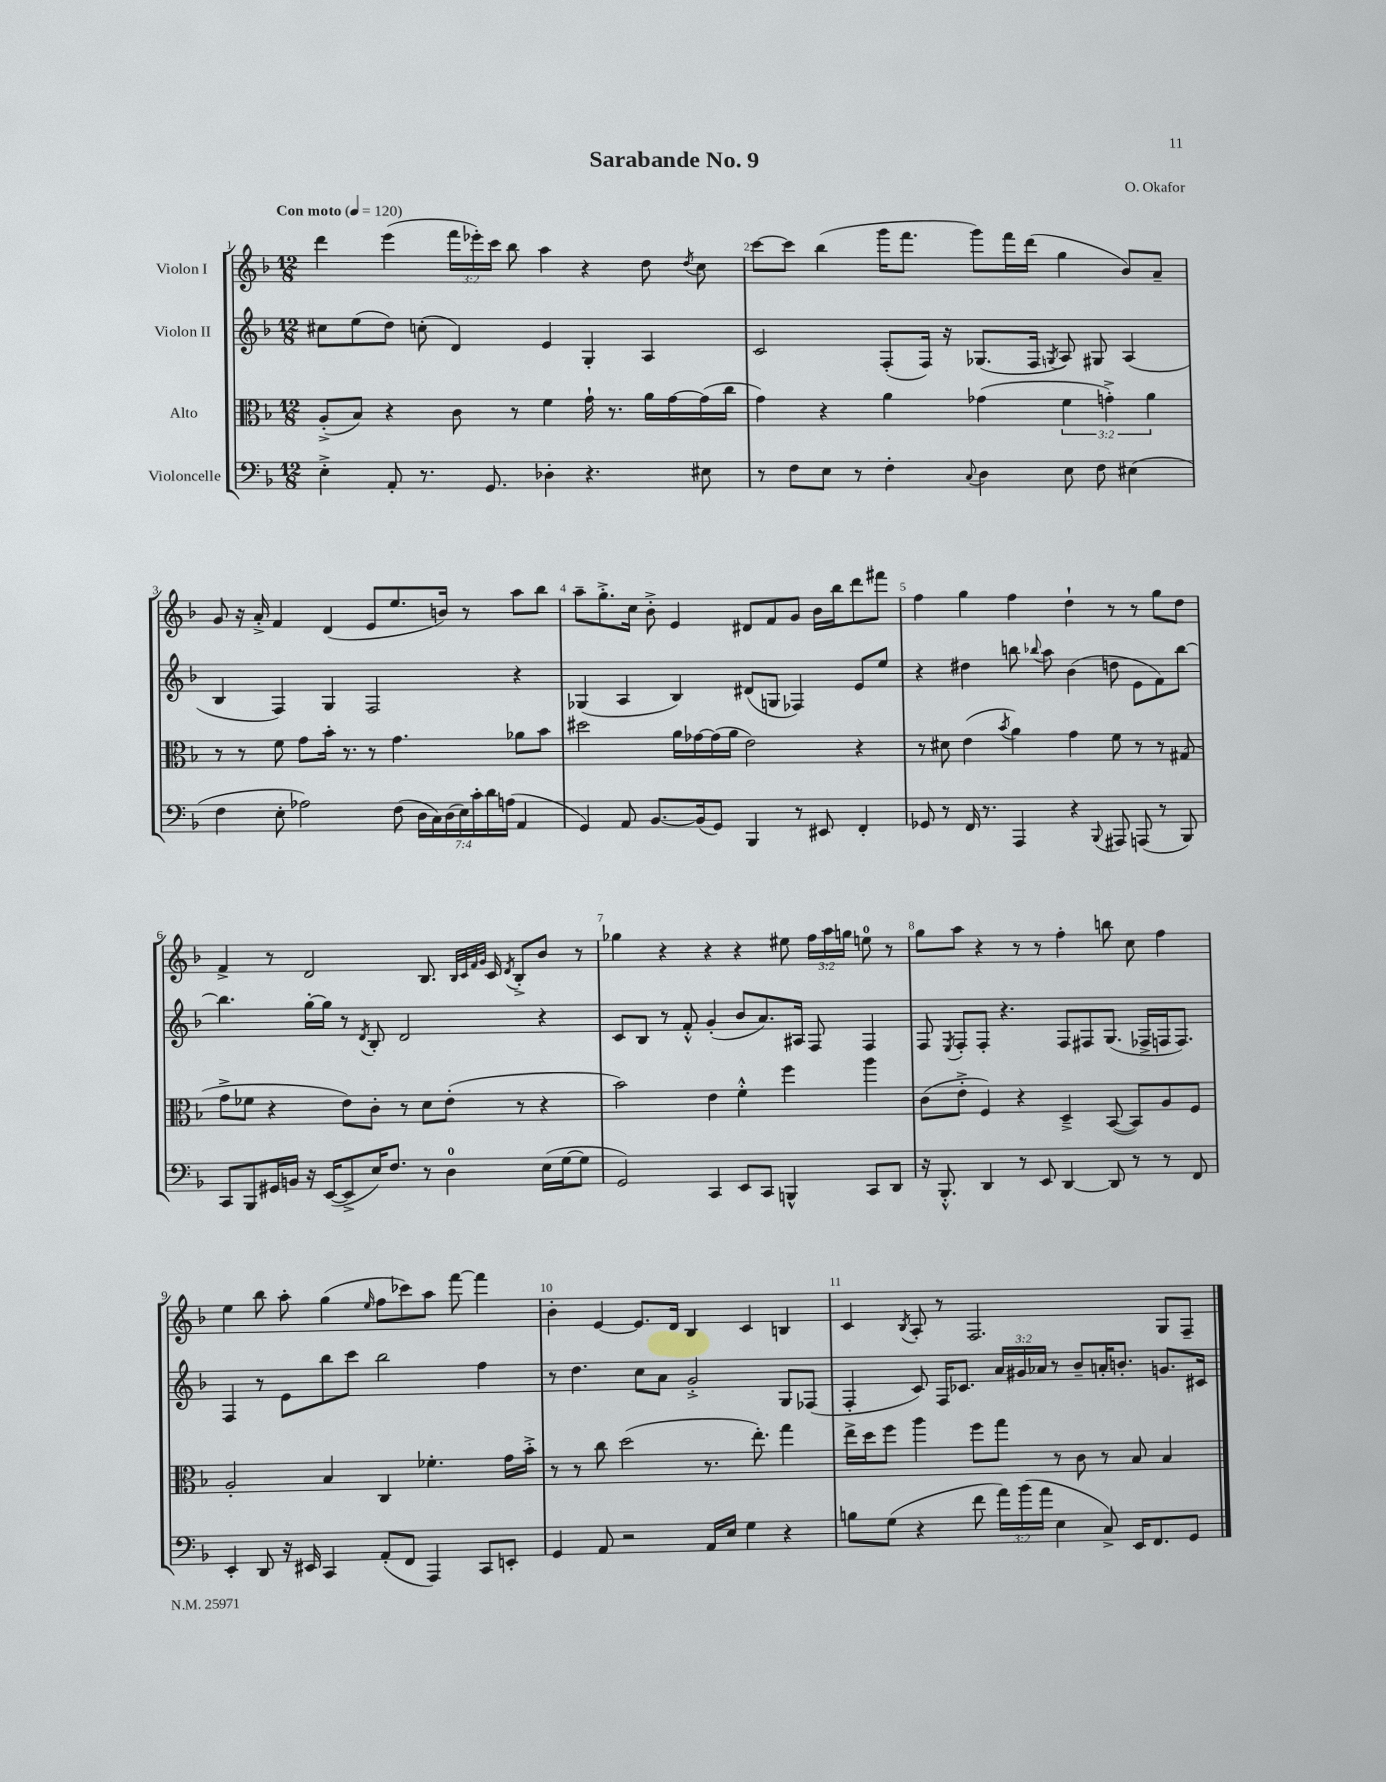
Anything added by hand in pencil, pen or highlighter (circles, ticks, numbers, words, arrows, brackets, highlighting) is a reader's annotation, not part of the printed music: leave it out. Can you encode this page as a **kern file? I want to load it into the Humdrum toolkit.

**kern	**kern	**kern	**kern
*part4	*part3	*part2	*part1
*staff4	*staff3	*staff2	*staff1
*I"Violoncelle	*I"Alto	*I"Violon II	*I"Violon I
*clefF4	*clefC3	*clefG2	*clefG2
*k[b-]	*k[b-]	*k[b-]	*k[b-]
*M12/8	*M12/8	*M12/8	*M12/8
*MM120	*MM120	*MM120	*MM120
=1	=1	=1	=1
!	!	!	!LO:TX:a:B:t=Con moto
4E'^\	(8A'^/L	8cc#X\L	4ddd\
.	8B-/J)	(8ee\	.
8AA'/	4r	8dd\J)	(4eee\
8.r	.	(8ccn'\	.
.	8c\	4d/)	24fff\LL
.	.	.	24eee-X'\)
8.GG/	.	.	.
.	.	.	24ccc\JJ
.	8r	.	8bb-\
4D-X'\	4f\	4e/	4aa\
4.r	16g`\	4G'/	4r
.	8.r	.	.
.	16a\LL	4A/	8dd\
.	[16g\	.	.
.	.	.	8qdd/
8E#X\	(16g\]	.	8cc\
.	16cc\JJ	.	.
=2	=2	=2	=2
8r	4g\)	2c/	[8ccc\L
8F\L	.	.	8ccc\J]
8E\J	4r	.	(4bb-\
8r	.	.	.
4F'\	4a\	(8F'/L	16ggg\KL
.	.	.	8.fff\J
.	.	16F/Jk)	.
.	.	16r	.
8qqC/	.	.	.
4D\	(4g-X\	(8.G-X/L	8ggg\L)
.	.	.	16fff\L
.	.	16F/Jk	(16ddd\JJ
.	.	8qGn/	.
8E\	6f\	8A/)	4gg\
8F\	.	8G#X/	.
.	6gn'^\)	.	.
(4E#X\	.	(4A/	8b-/L)
.	6a\	.	.
.	.	.	8a~/J
!!LO:LB:g=z
=3	=3	=3	=3
4F\	8r	4B-/	8g/
.	8r	.	16r
.	.	.	16a'^/
8E'\	8f\	4F/)	4f/
2A-X\)	8g\L	.	.
.	16b-'\Jk	4G/	(4d/
.	8.r	.	.
.	8r	2F/	8e/L
(8F\	4.g\	.	8.ee/
28D\LL	.	.	.
28C\)	.	.	.
.	.	.	16bn/Jk)
(28D\	.	.	.
28E\)	.	.	.
.	.	.	8r
28c'\	.	.	.
28d\	.	.	.
(28An\JJ	.	.	.
4AA/	8a-X\L	4r	8aa\L
.	8b-\J	.	8bb-\J
=4	=4	=4	=4
4GG/)	2dd#X\	(4G-X/	8aa~\L
.	.	.	8.gg'^\
8AA/	.	4A/	.
.	.	.	16cc\Jk
[8.BB-/L	.	.	8b-'^\
.	16a\LL	4B-/)	4e/
(16BB-/k]	[16g-X\	.	.
8GG/J)	(16g-\]	.	.
.	16a\JJ	.	.
4BBB-/	2e\)	(8d#X/L	8d#X/L
.	.	8Gn/J	8f/
8r	.	4F-X/)	8g/J
8EE#X/	.	.	16b-\LL
.	.	.	16bb-\J
4FF'/	4r	8e/L	8ddd\
.	.	8ee/J	8fff#X\J
=5	=5	=5	=5
8GG-X/	8r	4r	4ff\
8r	8d#X\	.	.
16FF/	(4e\	4dd#X\	4gg\
8.r	.	.	.
.	8qb-/	.	.
4AAA/	4a\)	8bbn\	4ff\
.	.	8qqbb-X/	.
.	.	8aa\	.
4r	4g\	(4b-\	4dd`\
8qqBBB-/	.	.	.
8AAA#X/	8f\	8ddn\	8r
(8AAAn/	8r	8e\L	8r
8r	8r	8f\)	8gg\L
8BBB-/)	(8G#X/	[8bb-\J	8dd\J
!!LO:LB:g=z
=6	=6	=6	=6
8CC/L	8g^\L	4.bb-\]	4f^/
8BBB-/	8f-X\J	.	.
16GG#X/L	4r	.	8r
16BBn/JJ	.	.	.
16r	.	[16gg'\LL	2d/
([16EE/KL	.	16gg\JJ]	.
8EE^/]	8e\L)	8r	.
.	.	8qd/	.
16E/K)	8c'\J	8B-'/	.
8.F/J	.	.	.
.	8r	2d/	.
8r	8d\L	.	8.B-/
4D\	(8e'\J	.	.
.	.	.	32qqB-/LLL
.	.	.	32qqc/
.	.	.	32qqf/
.	.	.	32qqg/JJJ
.	.	.	16c/
.	.	.	8qd/
.	8r	.	8B-'^/L
(16E\LL	4r	4r	8b-/J
[16G\J	.	.	.
8G\J]	.	.	8r
=7	=7	=7	=7
2GG/)	2b-\)	8c/L	4gg-X\
.	.	8B-/J	.
.	.	8r	4r
.	.	8f'^^/	.
4CC/	4e\	(4g'/	4r
8EE/L	4f'^^\	8b-/L	4r
8CC/J	.	8.a/)	.
4BBBn^^/	4ff\	.	8ee#X\
.	.	16A#X/Jk	.
.	.	8F/	24ff\LL
.	.	.	24aa\
.	.	.	24ggn\JJ
8CC/L	4aa\	4F/	8een\
8DD/J	.	.	8r
=8	=8	=8	=8
16r	(8c\L	8F/	8gg\L
8.BBB-'^^/	.	.	.
.	.	8qE/	.
.	8e'^\J	8F'/L	8aa\J
4DD/	4F/)	8F'/J	4r
.	.	4.r	.
8r	4r	.	8r
8EE/	.	.	8r
[4DD/	4D~^/	8F/L	4ff'\
.	.	8F#X/	.
8DD/]	([8BB-/	(8.G/J	8bbn\
8r	8BB-/L])	.	8cc\
.	.	16F-X^/LL	.
8r	8A/	16Fn/J	4ff\
.	.	8.F/J)	.
8FF/	8F/J	.	.
!!LO:LB:g=z
=9	=9	=9	=9
4EE'/	2A'/	4F/	4ee\
8DD/	.	8r	8bb-\
16r	.	8e\L	8aa'\
16EE#X/	.	.	.
4CC/	4B-/	8bb-\	(4gg\
.	.	8ccc\J	.
.	.	.	16qqee/
(8AA'/L	4C/	2bb-\	8ff\L
8FF/J	.	.	8ccc-X\)
4AAA/)	4.f-X'\	.	8aa\J
.	.	.	[8fff\
8CC/L	.	4ff\	4fff\]
8EEn'/J	16g\LL	.	.
.	16b-'^\JJ	.	.
=10	=10	=10	=10
4GG/	8r	8r	4b-'\
.	8r	4.dd\	.
8AA/	8cc\	.	[4e/
2r	(2dd\	.	.
.	.	8cc\L	8.e/L]
.	.	8a\J	.
.	.	.	16d/Jk
.	.	2g'^/	4B-/
16AA/LL	8.r	.	.
16E/JJ	.	.	.
4G\	.	.	4c/
.	8.ee'\)	.	.
4r	4gg\	8G/L	4Bn/
.	.	(8F-X/J	.
=11	=11	=11	=11
8Bn\L	16ee^\LL	4F'/	4c/
.	16dd\J	.	.
(8G\J	8ff\J	.	.
.	.	.	8qB-/
4r	4aa\	8c/)	8A'/
.	.	16F/KL	8r
.	.	8.c-X/J	.
8f\	8ff\L	.	2.F/
24a\LL)	8gg\J	24a/LL	.
(24b-\	.	24g#X/	.
24a\JJ	.	24a-X/JJ	.
4E\	8r	8r	.
.	8c\	8b-~/L	.
8C^/)	8r	16an'/K	.
.	.	8.bn'/J	.
16EE/KL	8B-/	.	.
8.FF/	.	.	.
.	4B-/	8.gn/L	8G/L
8GG/J	.	.	8F~/J
.	.	16c#X/Jk	.
==	==	==	==
*-	*-	*-	*-
